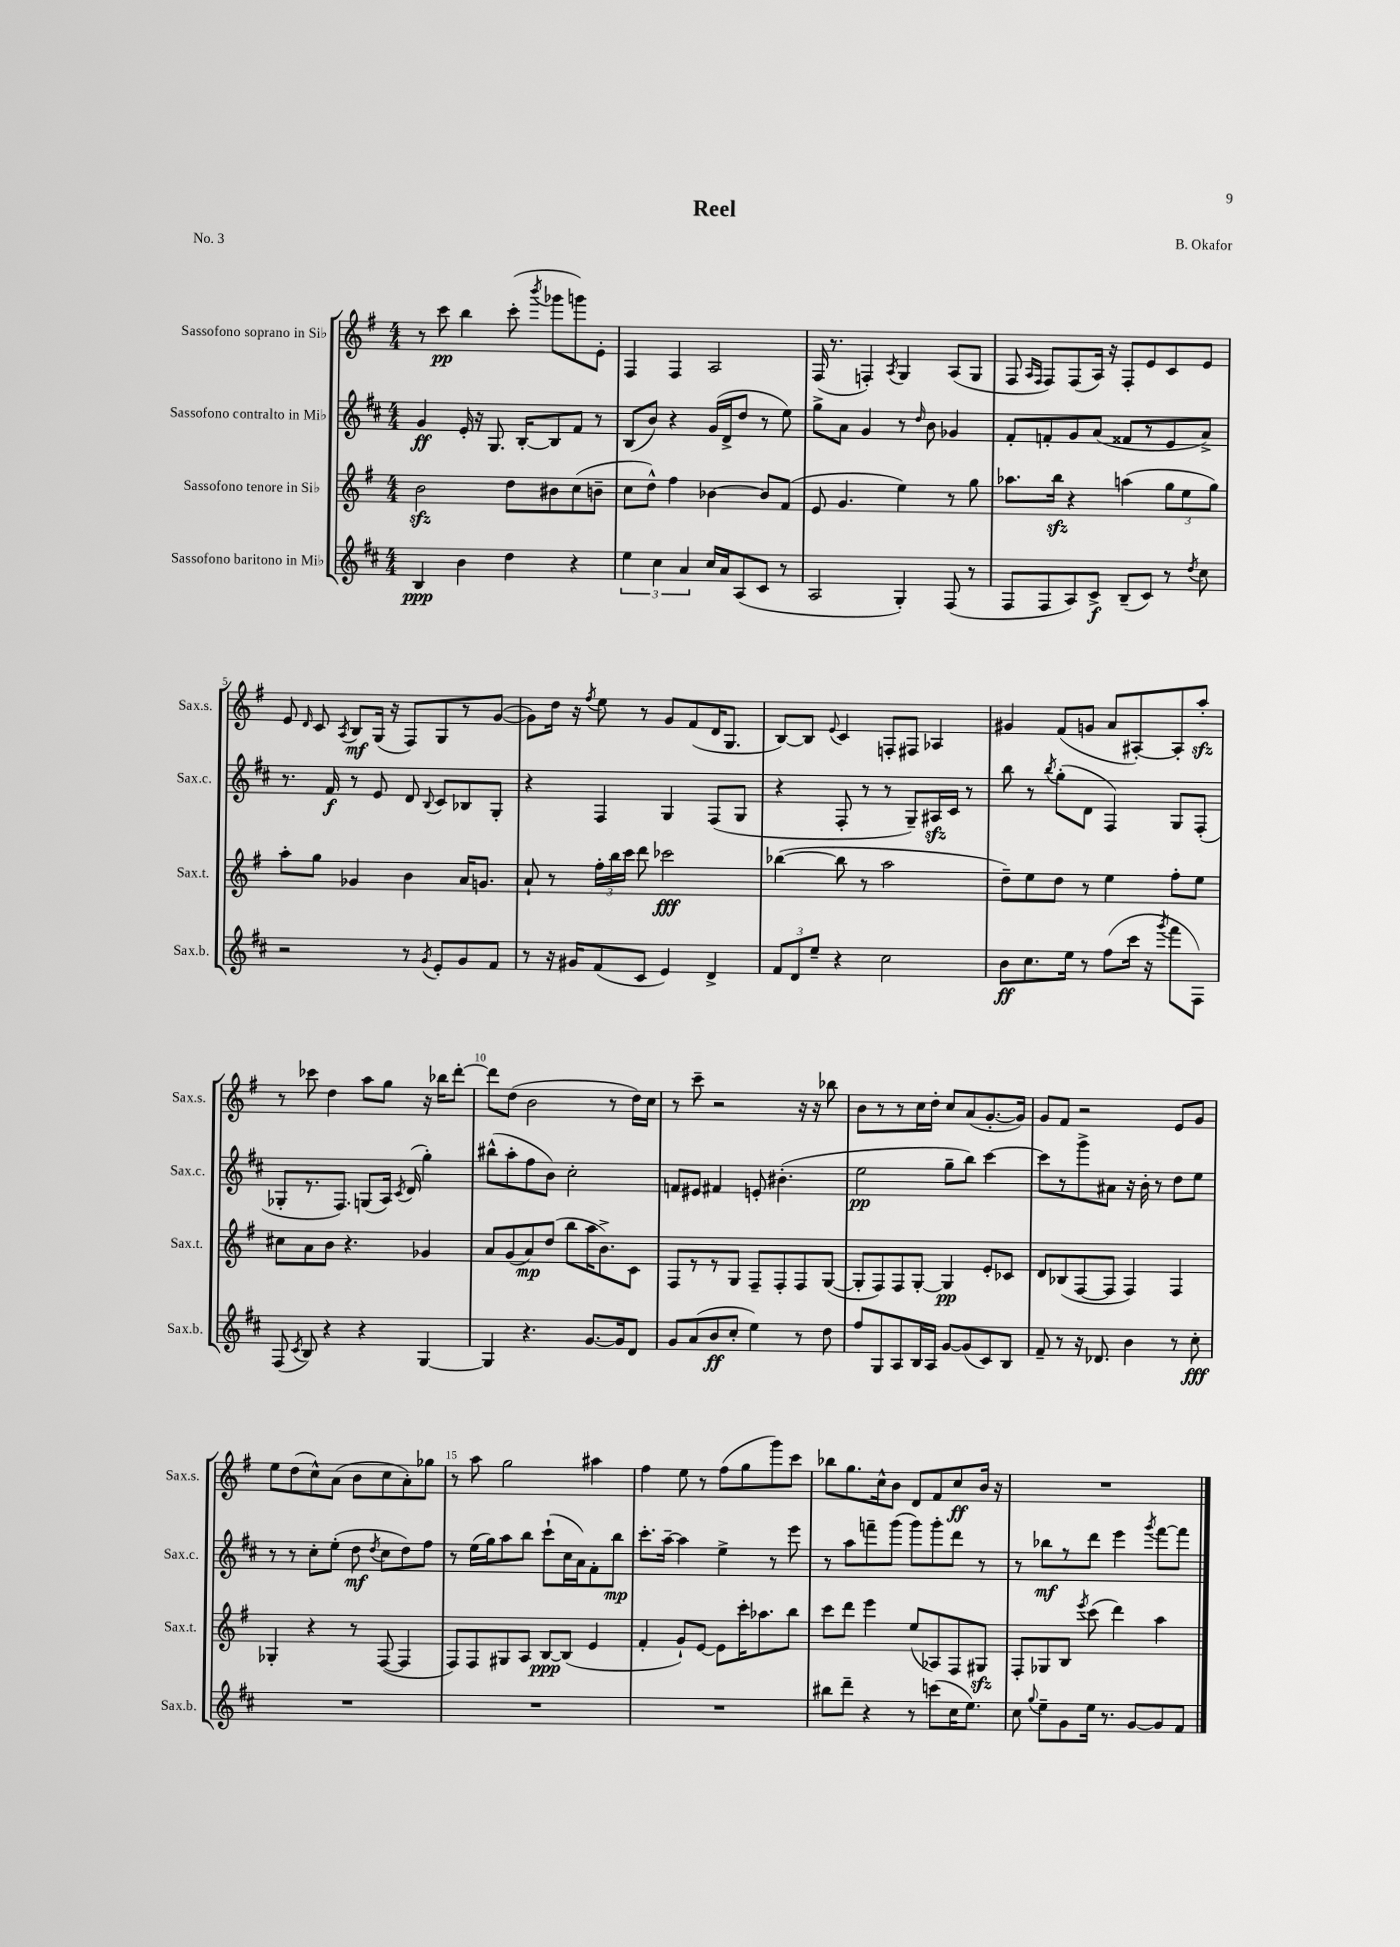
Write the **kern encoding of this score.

**kern	**kern	**kern	**kern
*staff4	*staff3	*staff2	*staff1
*clefG2	*clefG2	*clefG2	*clefG2
*k[f#c#]	*k[f#]	*k[f#c#]	*k[f#]
*M4/4	*M4/4	*M4/4	*M4/4
4B/	2b\	4g/	8r
.	.	.	8ccc\
4b\	.	16e'/	4bb\
.	.	16r	.
.	.	8.G/	.
4dd\	8dd\L	.	(8ccc'\
.	.	[16B'/LK	.
.	.	.	8qbbb/
.	8b#\	8B/]	8ggg-\L
4r	(8cc\	8f#/J	8ggg\)
.	8b~\J	8r	8e'\J
=	=	=	=
6ee\	8cc\L	(8B/L	4F#/
.	8dd^^\J)	8b/J)	.
6cc#\	.	.	.
.	4ff#\	4r	4F#/
6a/	.	.	.
16cc#/LL	[4b-\	(16g/LL	2A/
16a/J	.	16d^/J	.
(8A/	.	8dd/J	.
8c#/J	8b-/]L	8r	.
8r	(8f#/J	8ee\)	.
=	=	=	=
2A/	8e/	8gg^\L	(16F#/
.	.	.	8.r
.	4.g/	8a\J	.
.	.	4g/	4F'/)
.	.	.	8qA/
4G'/)	4ee\)	8r	4G/
.	.	16qqdd/	.
.	.	8b\	.
(8F#/	8r	4g-/	(8A/L
8r	8gg\	.	8G/J
=	=	=	=
8F#/L	8.aa-\L	8f#'/L	8F#/
.	.	.	16qqA/LL
.	.	.	16qqF#/JJ
8F#/	.	8f'/	8F#/L)
.	16bb\Jk	.	.
8A/)	4r	8g/	(8F#/
8c#^/J	.	(8a/J	16A/Jk)
.	.	.	16r
(8B~/L	(4aa\	8f##/L	8F#'/L
8c#/J)	.	8r	8e/
8r	12gg\L	8e/	8c/
.	12ee\	.	.
8qdd/	.	.	.
8cc#\	.	8a^/J)	8e/J
.	12gg\J)	.	.
=	=	=	=
2r	8aa'\L	8.r	8e/
.	.	.	16qqd/
.	8gg\J	.	8c/
.	.	16f#/	.
.	.	.	8qA/
.	4g-/	8r	8B/L
.	.	8e/	(16G/Jk
.	.	.	16r
8r	4b\	8d/	8F#/L)
8qg/	.	8qqB/	.
8e'/L	.	8c#/L	8G/
8g/	16a/LK	8B-/	8r
.	8.g/J	.	.
8f#/J	.	8G'/J	([8g/J
=	=	=	=
8r	8a`/	4r	8g\]L)
16r	8r	.	16dd\Jk
16g#/LK	.	.	16r
.	.	.	8qff#/
(8f#/	24ff#'\LL	4F#/	8ee\
.	24bb\	.	.
.	24ccc\JJ	.	.
8c#/J	8ddd\	.	8r
4e/)	2ccc-\	4G/	8g/L
.	.	.	(8f#/
4d^/	.	(8F#/L	16d/K
.	.	.	8.G/J
.	.	8G/J	.
=	=	=	=
12f#/L	([4bb-\	4r	[8B/L)
12d/	.	.	.
.	.	.	8B/]J
12ee~/J	.	.	.
.	.	.	8qqe/
4r	8bb-\]	8F#'/	4c/
.	8r	8r	.
2cc#\	2aa\	8r	8F'/L
.	.	8G~/L)	8F#/J
.	.	16A#/L	4A-/
.	.	16c#/JJ	.
.	.	8r	.
=	=	=	=
8b\L	8dd~\L)	8bb\	4g#/
8.cc#\	8ee\	8r	.
.	.	8qbb/	.
.	8dd\J	(8gg'\L	(8f#/L
16ee\Jk	.	.	.
8r	8r	8d\J	8g/J
(8ff#\L	4ee\	4F#/)	8a/L
16ccc#\Jk	.	.	[8A#'/)
16r	.	.	.
8qggg/	.	.	.
8fff#\L	8ff#'\L	8G/L	8A#'/]
8F#\J)	8ee\J	(8F#'/J	8aa'/J
=	=	=	=
(8F#/	8cc#\L	8G-'/L	8r
8qc#/	.	.	.
8B/)	8a\	8.r	8ccc-\
4r	8b\J	.	4dd\
.	.	8.F#/J)	.
.	4.r	.	.
4r	.	(8G/L	8aa\L
.	.	16A/Jk)	8gg\J
.	.	8qc#/	.
.	.	(16d/	.
[4G/	4g-/	4gg'\)	16r
.	.	.	16bb-\LK
.	.	.	[8ddd'\J
=	=	=	=
4G/]	8a/L	(8bb#^^\L	8ddd\]L
.	(8g/	8aa'\	(8dd\J
4.r	8a/)	8ff#\	2b\
.	(8dd/J	8b\J)	.
.	8bb\L	2cc#'\	.
[8.g/L	16aa\K	.	.
.	8.b^\)	.	.
.	.	.	8r
16g/]k	.	.	.
8d/J	8c\J	.	16dd\LL)
.	.	.	16cc\JJ
=	=	=	=
8g/L	8F#/L	8f/L	8r
(8a/	8r	8e#/J	8ccc~\
8b/	8r	4f#/	2r
8cc#'/J	8G/J	.	.
4ee\)	8F#~/L	8e'/	.
.	8F#'/	(4.b#'\	.
8r	8F#/	.	16r
.	.	.	16r
8dd\	([8G/J	.	8bb-\
=	=	=	=
8ff#/L	8G'/]L	2ee\	8b\L
8G/	8F#/)	.	8r
8A/	8F#/	.	8r
16B/L	[8G'/J	.	16cc\L
16A/JJ	.	.	16dd'\JJ
[8g/L	4G/]	8gg~\L	8cc/L
(8g/]	.	8bb\J)	(8a/
8c#/)	8e'/L	[4ccc#\	[8.g'/
8B/J	8c-/J	.	.
.	.	.	16g/]Jk)
=	=	=	=
8f#~/	8d/L	8ccc#\]L	8g/L
8r	(8B-/	8r	8f#/J
16r	[8F#/	8ggg^\	2r
8.d-/	.	.	.
.	8F#/]J	8a#\J	.
4b\	4F#/)	16r	.
.	.	16b'\	.
.	.	8r	.
8r	4F#/	8dd\L	8e/L
8cc#'\	.	8ee\J	8g/J
=	=	=	=
1r	4G-'/	8r	8ee\L
.	.	8r	(8dd\
.	4r	8cc#'\L	8cc^^\)
.	.	(8ee'\J	(8a\J
.	8r	8dd\	8b\L
.	.	8qdd/	.
.	([8F#/	8cc#\L	8cc\
.	4F#/]	8dd\)	8a'\)
.	.	8ff#\J	8gg-\J
=	=	=	=
1r	8F#/L)	8r	8r
.	8F#/	(16ee\LL	8aa\
.	.	16gg\J)	.
.	8G#/	8aa\	2gg\
.	8A/J	8bb\J	.
.	[8B/L	(8ccc#`\L	.
.	(8B/]J	16cc#\L	.
.	.	16a\J)	.
.	4e/	8f#'\	4aa#\
.	.	8bb\J	.
=	=	=	=
1r	4f#'/	8.ccc#'\L	4ff#\
.	.	[16aa~\Jk	.
.	8g`/L)	4aa\]	8ee\
.	[8e/J	.	8r
.	8e\]L	4ee^\	(8ff#\L
.	16ccc'\K	.	8gg\
.	8.aa-\	.	.
.	.	8r	8ggg\)
.	8bb\J	8eee\	8ccc\J
=	=	=	=
8bb#\L	8ccc\L	8r	8bb-\L
8ddd~\J	8ddd\J	8aa\L	8.gg\
4r	4eee\	8fff~\	.
.	.	.	16cc^^\k
.	.	(8ggg\J	8b\J
8r	(8ee/L	8ggg\L)	8d/L
(8ccc\L	8A-/)	8ggg'\	8f#/
16cc#\K	8F#/	8ddd\J	8cc/
8.ee\J)	.	.	.
.	8G#/J	8r	16b/Jk
.	.	.	16r
=	=	=	=
8cc#\	8F#'/L	8r	1r
8qqgg/	.	.	.
8ee~\L	8G-/	8bb-\L	.
8g\	8B/J	8r	.
.	8qeee/	.	.
16ee\Jk	(8ccc\	8ddd\J	.
8.r	.	.	.
.	4ddd\)	4eee\	.
[8g/L	.	.	.
.	.	8qggg/	.
8g/]	4aa\	[8fff#\L	.
8f#/J	.	8fff#\]J	.
==	==	==	==
*-	*-	*-	*-
